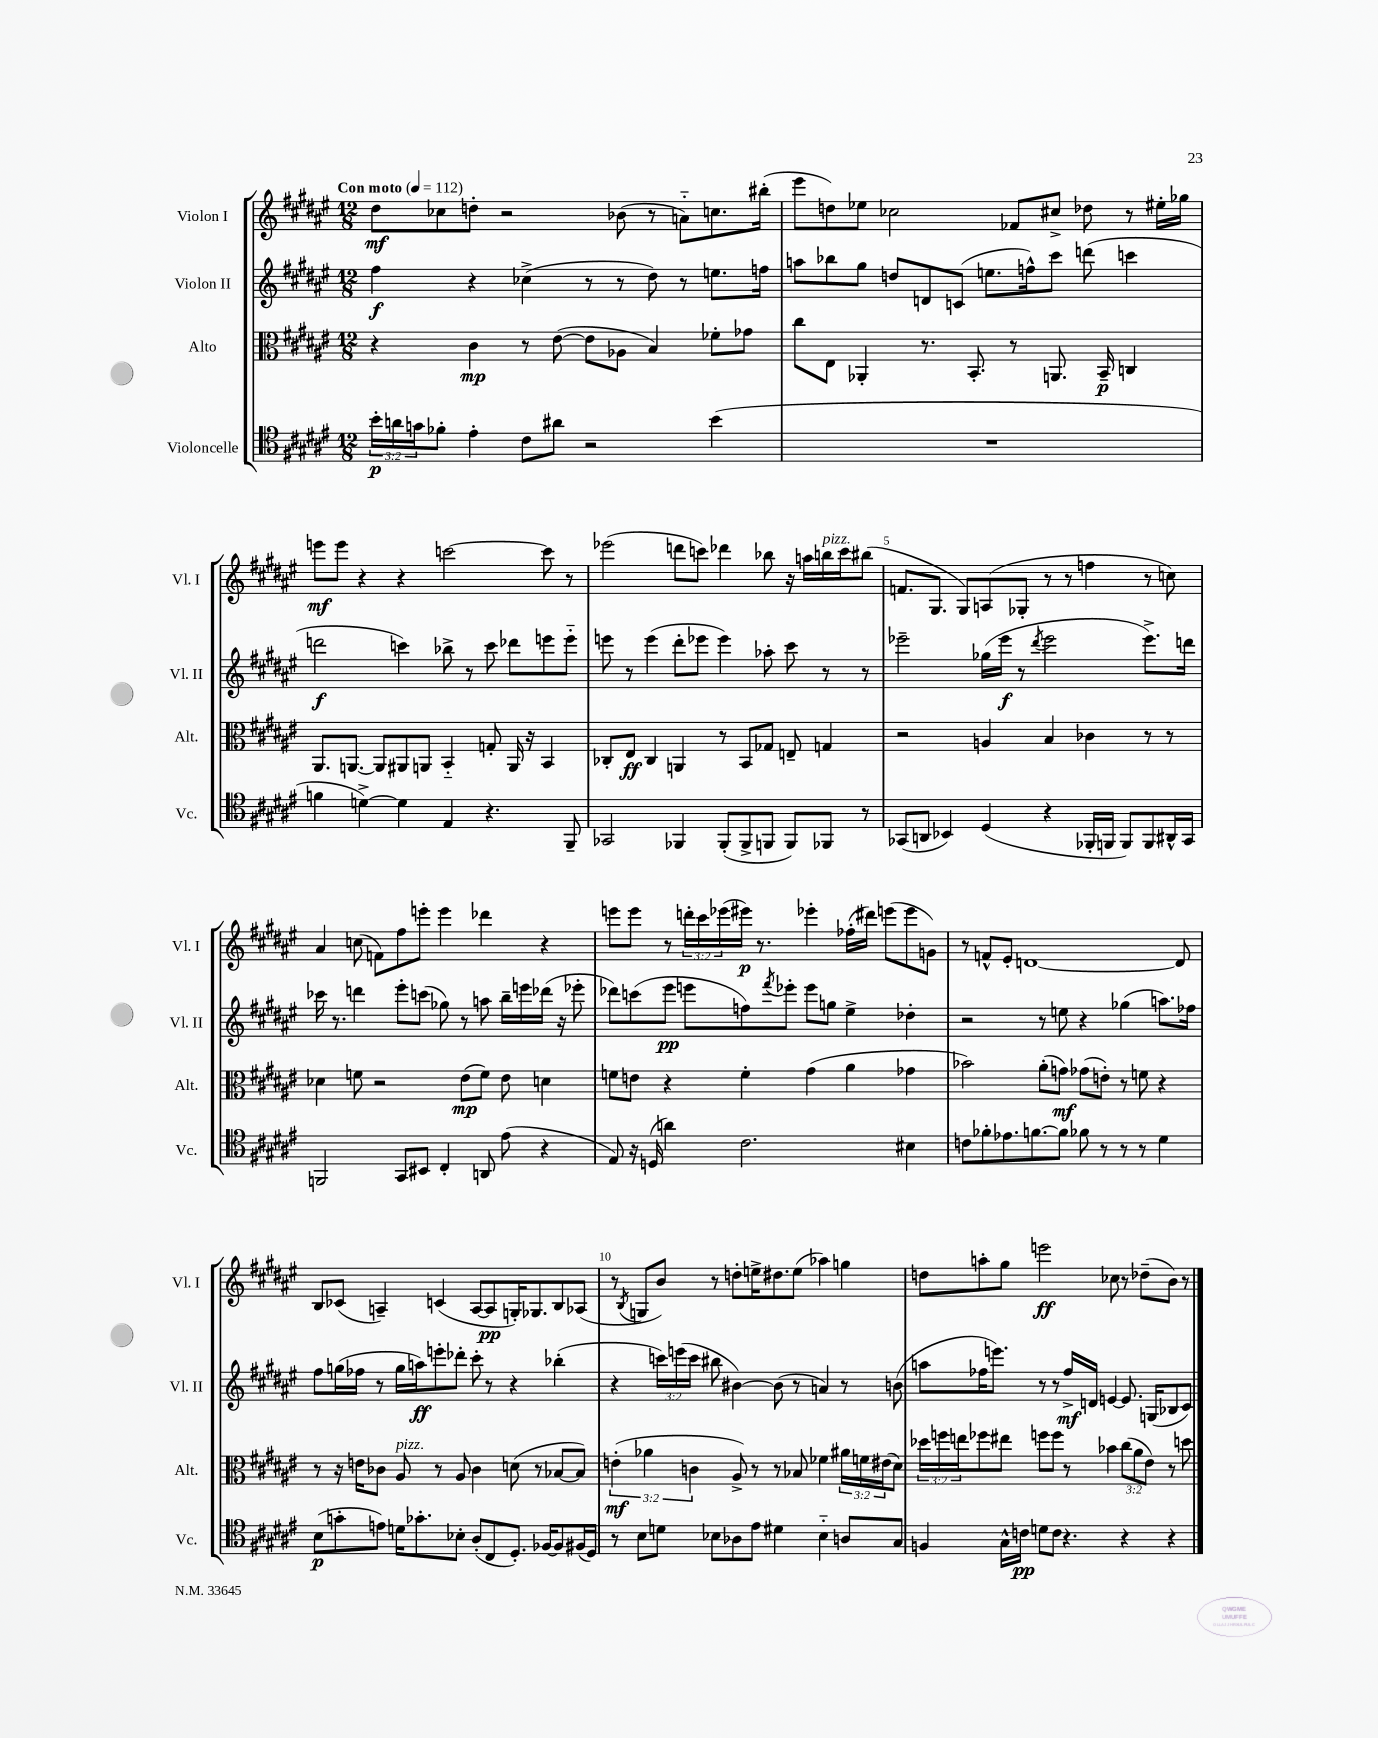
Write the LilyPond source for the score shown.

<<
\new StaffGroup <<
\new Staff = "s0" \with { instrumentName = "Violon I" shortInstrumentName = "Vl. I" } {
    \clef treble \key fis \major \numericTimeSignature \time 12/8 \override Staff.TupletNumber.text = #tuplet-number::calc-fraction-text \tempo "Con moto" 4 = 112
    dis''8\mf ces''8 d''8-. r2 bes'8( r8 a'8-_) c''8. bis''16-.( |
    eis'''8 d''8) ees''8 ces''2 fes'8 cis''8-> des''8 r8 eis''16-. ges''16 |
    e'''8\mf e'''8 r4 r4 c'''2~ c'''8 r8 |
    ees'''2( d'''8 c'''8) des'''4 bes''8 r16 a''16 b''16^\markup { \italic "pizz." } c'''16 bis''8( |
    f'8. gis8. gis8) a8( ges8-. r8 r8 f''4 r8 c''8) |
    ais'4 c''8( f'8) fis''8 e'''8-. e'''4 des'''4 r4 |
    e'''8 e'''8 r8 \tuplet 3/2 { d'''16-. cis'''16 ees'''16( } eis'''16\p) r8. ees'''4-. fes''16-.( dis'''16) e'''8( e'''8 g'8) |
    r8 f'8-^ eis'8-. d'1~ d'8 |
    b8 ces'8( a4--) c'4( a8~ a8\pp g16-.) ges8. b8 aes8( |
    r8 \acciaccatura { b8 } g8 b'8) r8 d''8-. e''16-> dis''8. e''8( aes''4) g''4 |
    d''8 a''8-. gis''8 e'''2\ff ces''8 r8 des''8--( b'8) r8 \bar "|." |
}
\new Staff = "s1" \with { instrumentName = "Violon II" shortInstrumentName = "Vl. II" } {
    \clef treble \key fis \major \numericTimeSignature \time 12/8 \override Staff.TupletNumber.text = #tuplet-number::calc-fraction-text
    fis''4\f r4 ces''4->( r8 r8 dis''8) r8 e''8. f''16 |
    a''8 bes''8 gis''8 d''8 d'8 c'8( e''8. f''16-^) cis'''8 d'''8( c'''4 |
    d'''2\f c'''4) bes''8-> r8 c'''8 des'''8 e'''8 e'''8-_ |
    e'''8 r8 e'''4( dis'''8-. ees'''8 ees'''4) aes''8-. cis'''8 r8 r8 |
    ees'''2-- ges''16( ees'''16\f r8 \acciaccatura { dis'''8 } ees'''2 ees'''8.->) d'''16 |
    ces'''16 r8. d'''4 eis'''8-. c'''8( ges''8) r8 a''8 b''16-- e'''16 des'''16( r16 ees'''8-. |
    des'''8) c'''8( eis'''8\pp e'''8 f''8) \acciaccatura { fis'''8 } ees'''8-. ees'''8 g''8 eis''4-> des''4-. |
    r2 r8 e''8 r4 ges''4( a''8.) fes''16 |
    fis''8 g''16( fes''16 r8 g''16 a''16\ff) e'''8-. des'''8-. cis'''8-. r8 r4 bes''4-.( |
    r4 \tuplet 3/2 { c'''16) e'''16( c'''16 } bis''8 bis'4~) bis'8( r8 a'4) r8 b'8( |
    a''8 fes''16 e'''8.) r8 r8 fes''16->\mf d'16 e'4~ e'8. g16( bes8 cis'8) \bar "|." |
}
\new Staff = "s2" \with { instrumentName = "Alto" shortInstrumentName = "Alt." } {
    \clef alto \key fis \major \numericTimeSignature \time 12/8 \override Staff.TupletNumber.text = #tuplet-number::calc-fraction-text
    r4 cis'4\mp r8 eis'8~( eis'8 aes8 b4) fes'8-. ges'8 |
    cis''8 eis8 aes,4-. r8. b,8.-. r8 a,8. b,16--\p c4 |
    ais,8. a,8.~ a,8 ais,8 a,8 b,4-_ g8-. a,16 r16 b,4 |
    ces8-. eis8\ff ces4 a,4 r8 b,8 ges8 e8-- g4 |
    r2 a4 b4 ces'4 r8 r8 |
    des'4 f'8 r2 eis'8\mp( f'8) eis'8 d'4 |
    f'8 e'8 r4 f'4-. gis'4( ais'4 ges'4 |
    bes'2) ais'8-.( g'8\mf) ges'8( e'8-.) r8 f'8 r4 |
    r8 r16 e'16 ces'8 ais8^\markup { \italic "pizz." } r8 ais8 ces'4 d'8( r8 bes8~ bes8) |
    \tuplet 3/2 { e'4-.\mf( aes'4 c'4 } ais8->) r8 r8 bes8 fes'4 \tuplet 3/2 { ais'16 f'16 eis'16( } dis'8) |
    \tuplet 3/2 { des''16 f''16 e''16 } fes''8 eis''8 f''8 f''8 r8 bes'4 \tuplet 3/2 { cis''8( ais'8 eis'8) } r8 d''8 \bar "|." |
}
\new Staff = "s3" \with { instrumentName = "Violoncelle" shortInstrumentName = "Vc." } {
    \clef tenor \key fis \major \numericTimeSignature \time 12/8 \override Staff.TupletNumber.text = #tuplet-number::calc-fraction-text
    \tuplet 3/2 { b'16-.\p a'16 g'16 } fes'8-. eis'4-. cis'8 ais'8 r2 b'4( |
    R1. |
    f'4 d'4~->) d'4 eis4 r4. fis,8-- |
    ges,2 fes,4 fes,8-.( fes,8-> f,8 f,8) fes,8 r8 |
    ges,8( a,8 bes,4) dis4( r4 fes,16-. f,16 f,8) f,8 ais,16-^ ges,16 |
    f,2 gis,8 bis,8 cis4-. a,8 eis'8( r4 |
    eis8) r16 d16( a'4) cis'2. bis4 |
    c'8 fes'8-. ees'8. f'8.~ f'8 fes'8 r8 r8 r8 dis'4 |
    b8\p( g'8-. e'8) d'16 ges'8.-. bes8-. ais8-.( cis8 dis8.-.) fes16~ fes8 fis16( dis16) |
    r8 b8 d'8 bes8 aes8 eis'8 dis'4 bes4-_ a8 gis8 |
    f4 gis16-^ c'16\pp d'8 c'8 r4. r4 r4 \bar "|." |
}
>>
>>
\layout { \context { \Score \override BarNumber.break-visibility = ##(#f #t #t) barNumberVisibility = #(every-nth-bar-number-visible 5) } }
